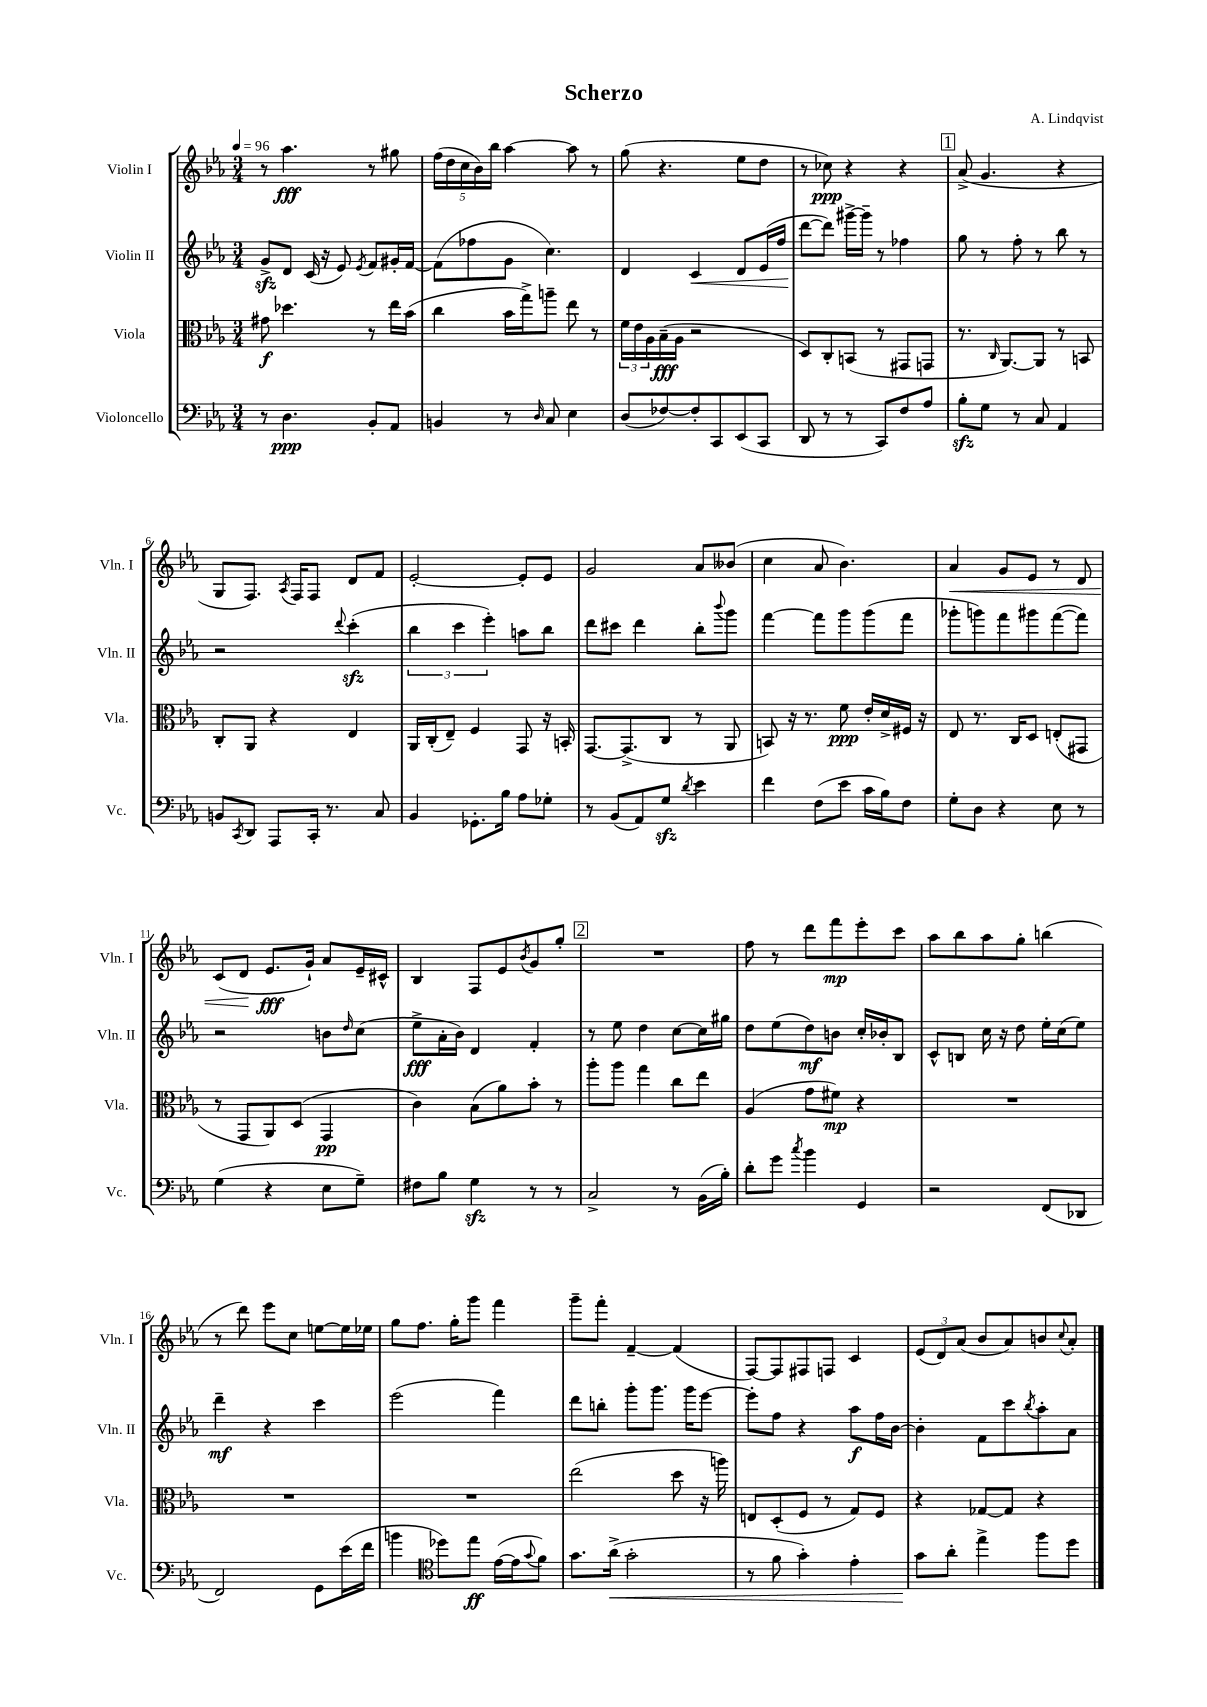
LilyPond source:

\header { title = "Scherzo" composer = "A. Lindqvist" }
<<
\new StaffGroup <<
\new Staff = "s0" \with { instrumentName = "Violin I" shortInstrumentName = "Vln. I" } {
    \clef treble \key ees \major \numericTimeSignature \time 3/4 \tempo 4 = 96
    r8 aes''4.\fff r8 gis''8 |
    \tuplet 5/4 { f''16( d''16 c''16 bes'16) bes''16 } aes''4~ aes''8 r8 |
    g''8( r4. ees''8 d''8 |
    r8 ces''8\ppp) r4 r4 |
    \mark \markup { \box "1" } aes'8->( g'4. r4 |
    g8 f8.) \acciaccatura { aes8 } f16 f8 d'8 f'8 |
    ees'2~-. ees'8-. ees'8 |
    g'2 aes'8 beses'8( |
    c''4 aes'8 bes'4.) |
    aes'4\< g'8 ees'8 r8 d'8 |
    c'8( d'8\! ees'8.\fff g'16-!) aes'8 ees'16-- cis'16-^ |
    bes4 f8 ees'8 \acciaccatura { bes'8 } g'8 g''8-. |
    \mark \markup { \box "2" } R2. |
    f''8 r8 d'''8 f'''8\mp ees'''8-. c'''8 |
    aes''8 bes''8 aes''8 g''8-. b''4( |
    r8 d'''8) ees'''8 c''8 e''8~ e''16 ees''16 |
    g''8 f''8. g''16-. g'''8 f'''4 |
    g'''8-- f'''8-. f'4~-- f'4( |
    f8~) f8 fis8 f8 c'4 |
    \tuplet 3/2 { ees'8( d'8) aes'8( } bes'8 aes'8) b'8 \appoggiatura { c''8 } aes'8-. \bar "|." |
}
\new Staff = "s1" \with { instrumentName = "Violin II" shortInstrumentName = "Vln. II" } {
    \clef treble \key ees \major \numericTimeSignature \time 3/4
    g'8->\sfz d'8 c'16( r16 ees'8) \acciaccatura { ees'8 } f'8 gis'16-. f'16~ |
    f'8( fes''8 g'8 c''4.) |
    d'4 c'4\< d'8 ees'16( f''16 |
    d'''8~\! d'''8) gis'''16~-> gis'''16-- r8 fes''4 |
    \mark \markup { \box "1" } g''8 r8 f''8-. r8 bes''8 r8 |
    r2 \appoggiatura { d'''8 } c'''4-.\sfz( |
    \tuplet 3/2 { bes''4 c'''4 ees'''4-.) } a''8 bes''8 |
    d'''8 cis'''8 d'''4 bes''8-. \appoggiatura { bes'''8 } g'''8 |
    f'''4~ f'''8 g'''8 g'''8( f'''8 |
    ges'''8-. g'''8) f'''8 gis'''8 f'''8~( f'''8) |
    r2 b'8 \grace { d''16 } c''8( |
    ees''8->\fff aes'16-. bes'16) d'4 f'4-. |
    \mark \markup { \box "2" } r8 ees''8 d''4 c''8~ c''16 gis''16 |
    d''8 ees''8( d''8\mf) b'8 c''16-. bes'16-. bes8 |
    c'8-^ b8 c''16 r16 d''8 ees''16-. c''16( ees''8) |
    d'''4--\mf r4 c'''4 |
    ees'''2( f'''4) |
    d'''8 b''8-. g'''8-. g'''8. g'''16 ees'''8~ |
    ees'''8-. f''8 r4 aes''8\f f''16 bes'16~ |
    bes'4-. f'8 c'''8 \acciaccatura { bes''8 } aes''8-. aes'8 \bar "|." |
}
\new Staff = "s2" \with { instrumentName = "Viola" shortInstrumentName = "Vla." } {
    \clef alto \key ees \major \numericTimeSignature \time 3/4
    gis'8\f des''4. r8 ees''16 bes'16( |
    c''4 bes'16 g''16->) a''8-- ees''8 r8 |
    \tuplet 3/2 { f'16 ees'16 aes16 } bes16--\fff( aes16 r2 |
    d8) c8-. b,8( r8 gis,8 g,8 |
    \mark \markup { \box "1" } r8. \grace { c16 } aes,8.~) aes,8 r8 b,8 |
    c8-. aes,8 r4 ees4 |
    aes,16 c16-.( ees8--) f4 g,8 r16 b,16-. |
    g,8.~ g,8.->( c8 r8 aes,8 |
    b,8) r16 r8. f'8\ppp ees'16-. d'16-> fis16 r16 |
    ees8 r8. c16 d8 e8-.( gis,8 |
    r8 g,8 aes,8) d8( g,4\pp |
    c'4) bes8( aes'8) bes'8-. r8 |
    \mark \markup { \box "2" } aes''8-. aes''8 g''4 c''8 ees''8 |
    aes4( g'8 fis'8\mp) r4 |
    R2. |
    R2. |
    R2. |
    ees''2( d''8 r16 a''16) |
    e8 d8-.( f8 r8 g8) f8 |
    r4 ges8~ ges8 r4 \bar "|." |
}
\new Staff = "s3" \with { instrumentName = "Violoncello" shortInstrumentName = "Vc." } {
    \clef bass \key ees \major \numericTimeSignature \time 3/4
    r8 d4.\ppp bes,8-. aes,8 |
    b,4 r8 \grace { d16 } c8 ees4 |
    d8( fes8~) fes8-. c,8 ees,8( c,8 |
    d,8 r8 r8 c,8) f8 aes8 |
    \mark \markup { \box "1" } bes8-.\sfz g8 r8 c8 aes,4 |
    b,8 \acciaccatura { c,8 } d,8 aes,,8 c,16-. r8. c8 |
    bes,4 ges,8.-. bes16 aes8 ges8-. |
    r8 bes,8( aes,8) g8\sfz \acciaccatura { d'8 } ees'4 |
    f'4 f8( ees'8 c'16 bes16) f8 |
    g8-. d8 r4 ees8 r8 |
    g4( r4 ees8 g8--) |
    fis8 bes8 g4\sfz r8 r8 |
    \mark \markup { \box "2" } c2-> r8 bes,16( bes16-.) |
    d'8-. g'8 \acciaccatura { c''8 } bes'4 g,4 |
    r2 f,8( des,8 |
    f,2) g,8 ees'16( f'16 |
    b'4 \clef tenor des''8) ees''8\ff ees'16~( ees'16 \appoggiatura { g'8 } f'8) |
    g'8. aes'16->\<( g'2-. |
    r8 f'8 g'4-.) ees'4-. |
    g'8\! aes'8-. ees''4-> f''8 d''8 \bar "|." |
}
>>
>>
